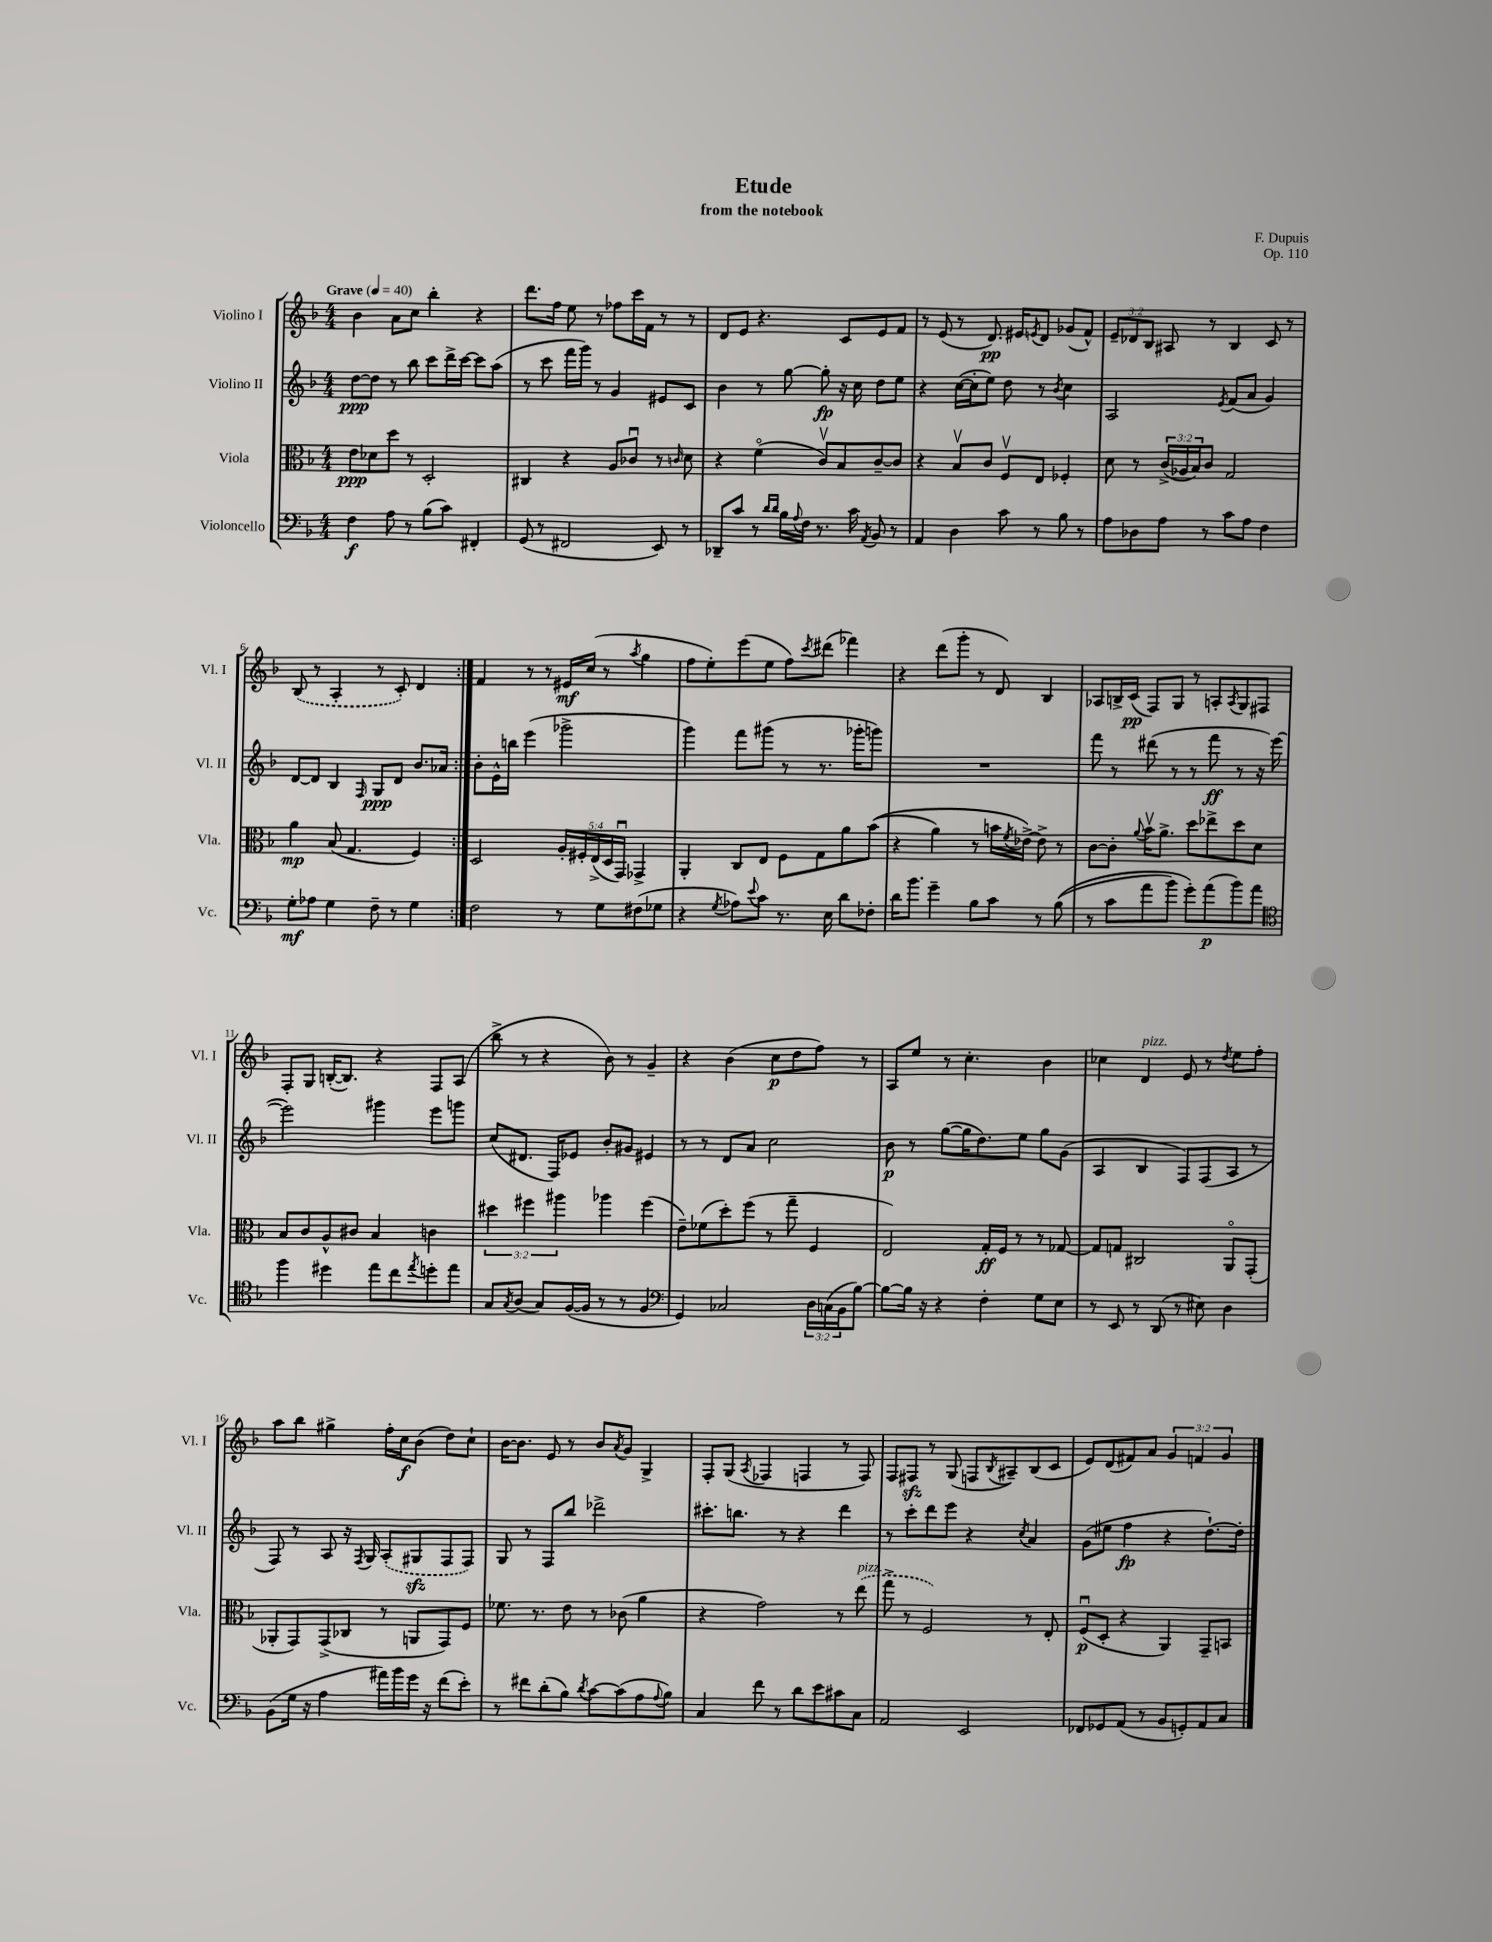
\header { title = "Etude" composer = "F. Dupuis" subtitle = "from the notebook" opus = "Op. 110" }
<<
\new StaffGroup <<
\new Staff = "s0" \with { instrumentName = "Violino I" shortInstrumentName = "Vl. I" } {
    \clef treble \key f \major \numericTimeSignature \time 4/4 \override Staff.TupletNumber.text = #tuplet-number::calc-fraction-text \tempo "Grave" 4 = 40
    \repeat volta 2 { bes'4 a'8 c''8 bes''4-. r4 |
    d'''8. f''16 e''8 r8 fes''8 c'''16 f'16 r8 r8 |
    d'8 e'8 r4. c'8 e'8 f'8 |
    r8 e'8( r8 d'8.\pp) eis'16 \acciaccatura { e'8 } d'8 ges'8( f'8-^) |
    \tuplet 3/2 { e'8-- des'8 bes8 } ais8 r8 bes4 c'8 r8 |
    \once \slurDashed bes8( r8 a4-. r8 c'8-.) d'4 | }
    f'4 r8 r8 eis'16\mf c''16( r8 \acciaccatura { a''8 } g''4 |
    f''8 e''8-.) e'''8( e''8 f''8) \acciaccatura { c'''8 } dis'''8( fes'''4) |
    r4 d'''8( g'''8-. r8 d'8) bes4 |
    aes8 b16-> c'16\pp( f8) g8 r8 a8-. \acciaccatura { a8 } g8 fis8 |
    f8-. g8 b16~-.( b8.) r4 f8 a8( |
    bes''8-> r8 r4 bes'8) r8 g'4-- |
    r4 bes'4( c''8\p d''8 f''8) r8 |
    a8 e''8 r8 c''4.-. bes'4 |
    ces''4 d'4^\markup { \italic "pizz." } e'8 r8 \acciaccatura { d''8 } e''8 f''8-. |
    a''8 bes''8 gis''4-> f''16-. c''16\f bes'8( d''8) c''8-! |
    bes'16~ bes'8. e'8 r8 bes'8 \acciaccatura { a'8 } g'8 g4-> |
    f8-. g8( \acciaccatura { a8 } fes4 f4 r8 f8) |
    f8 fis8\sfz r8 g8( f8 \acciaccatura { bes8 } ais8--) bes8( c'8 |
    e'8) d'8( fis'8) a'8 \tuplet 3/2 { g'4 f'4 g'4 } \bar "|." |
}
\new Staff = "s1" \with { instrumentName = "Violino II" shortInstrumentName = "Vl. II" } {
    \clef treble \key f \major \numericTimeSignature \time 4/4
    \repeat volta 2 { d''8~\ppp d''8 r8 bes''8 c'''8 d'''16-> c'''16~ c'''8 a''8( |
    r8 c'''8 f'''16 g'''16) r8 g'4 eis'8 c'8 |
    bes'4 r8 g''8~ g''8-.\fp r16 c''16 d''8 e''8 |
    r4 c''16~( c''16-. e''8) d''8 r8 \acciaccatura { bes'8 } c''4 |
    a2 \acciaccatura { e'8 } f'8( a'8 g'4) |
    d'8~ d'8 bes4 \grace { f16 } g8\ppp d'8 bes'8. aes'16 | }
    bes'8-. e'16-^ b''16 e'''4( ges'''2-> |
    g'''4) f'''8 gis'''8( r8 r8. ges'''16-. g'''8) |
    R1 |
    f'''8 r8 dis'''8( r8 r8 f'''8\ff r8 r16 e'''16~ |
    e'''2) gis'''4 e'''8 g'''8 |
    c''8( dis'8. f16) ees'8 bes'8-. gis'8 eis'4 |
    r8 r8 d'8 a'8 c''2 |
    bes'8\p r8 g''8~( g''16 d''8.) e''8 g''8 g'8( |
    a4 bes4 f8) f8( a8 r8 |
    f8) r8 a8 r16 \acciaccatura { f8 } g16 \once \slurDashed a8-.( gis8\sfz f8 f8) |
    g8 r8 f8 bes''8 des'''2-> |
    cis'''8.-. b''8. r8 r4 d'''4 |
    r8 c'''8-. d'''8 e'''8 r4 \acciaccatura { c''8 } a'4 |
    g'8( eis''8 f''4\fp r4 d''8.~-!) d''16-. \bar "|." |
}
\new Staff = "s2" \with { instrumentName = "Viola" shortInstrumentName = "Vla." } {
    \clef alto \key f \major \numericTimeSignature \time 4/4 \override Staff.TupletNumber.text = #tuplet-number::calc-fraction-text
    \repeat volta 2 { e'8\ppp des'8 d''8 r8 d2-. |
    cis4 r4 a8 ces'8\downbow r8 \grace { c'16 } d'8 |
    r4 f'4\flageolet( c'8\upbow) bes8 c'8~-- c'8 |
    r4 bes8\upbow c'8 f8\upbow e8 fes4-. |
    d'8 r8 \tuplet 3/2 { c'16->( aes16 bes16) } c'8 g2 |
    a'4\mp bes8( g4. f4) | }
    d2 \tuplet 5/4 { a16-. fis16-. e16->( d16 g,16\downbow) } ges,4-> |
    a,4-. c8 e8 f8 g8 a'8 bes'8(\( |
    r4 a'4) r8 b'16 \acciaccatura { f'8 } ees'16~->\) ees'8-> r8 |
    c'8~ c'8-. \appoggiatura { a'8 } bes'16\upbow a'8.-> d''8 ees''8-> d''8 d'8 |
    bes8 c'8 a8-^ cis'8 bes4 c'4 |
    \tuplet 3/2 { dis''4 fis''4 ais''4 } aes''4 fis''4( |
    e'8--) fes'8( d''8-.) f''8( r8 g''8-- f4 |
    e2) g16-.\ff f16 r8 r8 ges8~ |
    ges8 g8 cis2 a,8\flageolet g,8-.( |
    aes,8-. g,8) g,8->( ces8 r8 a,8 g,8) f8 |
    fes'8. r8. e'8 r8 ces'8( a'4 |
    r4 g'2) r8 \once \slurDashed e''8^\markup { \italic "pizz." }( |
    g''8-> r8 f2) r8 e8-. |
    f8\downbow\p( d8-. r4 a,4) g,8-- b,8 \bar "|." |
}
\new Staff = "s3" \with { instrumentName = "Violoncello" shortInstrumentName = "Vc." } {
    \clef bass \key f \major \numericTimeSignature \time 4/4 \override Staff.TupletNumber.text = #tuplet-number::calc-fraction-text
    \repeat volta 2 { f4\f a8 r8 bes8( c'8) fis,4-. |
    g,8( r8 fis,2 e,8) r8 |
    des,8-- c'8 r8 \grace { d'16 d'16 } bes16 \appoggiatura { a8 } f16 r8. c'16 \acciaccatura { a,8 } bes,8 r8 |
    a,4 d4 c'8 r8 bes8 r8 |
    a8 des8 a8 r8 c'8 a8 f4 |
    g8-.\mf aes8 g4 f8-- r8 g4 | }
    f2 r8 g8 fis8( ges8 |
    r4 \acciaccatura { g8 } aes8) \appoggiatura { e'8 } c'8 r8. e16 d'8 fes8-. |
    d'16 bes'8. g'4-- bes8 c'8 r8 bes8(\( |
    r8 c'8 a'8 bes'8) g'8-.\) a'8\p( bes'8) a'8 |
    \clef tenor f''4 dis''4 e''8 c''8 \acciaccatura { e''8 } d''8-. e''8 |
    g8 \acciaccatura { g8 } a8( g8) f16~( f16 r8 r8 f4 |
    \clef bass g,4) ces2 \tuplet 3/2 { d16 c16( bes,16 } bes8~) |
    bes8~ bes16 r16 r4 f4-. g8 e8 |
    r8 e,8 r8 d,8( r8 eis8) d4 |
    bes,8( g16 r16 a4 ais'16) bes'16 g'16 r16 f'8( e'8-.) |
    r8 fis'8 d'8-.( bes8) \acciaccatura { d'8 } c'8~ c'8( a8 \appoggiatura { a8 } bes8) |
    c4 f'8 r8 d'8 e'8 cis'8 c8 |
    a,2 e,2 |
    fes,8 ges,8 a,8( r8 bes,8 g,8-.) a,8 c8 \bar "|." |
}
>>
>>
